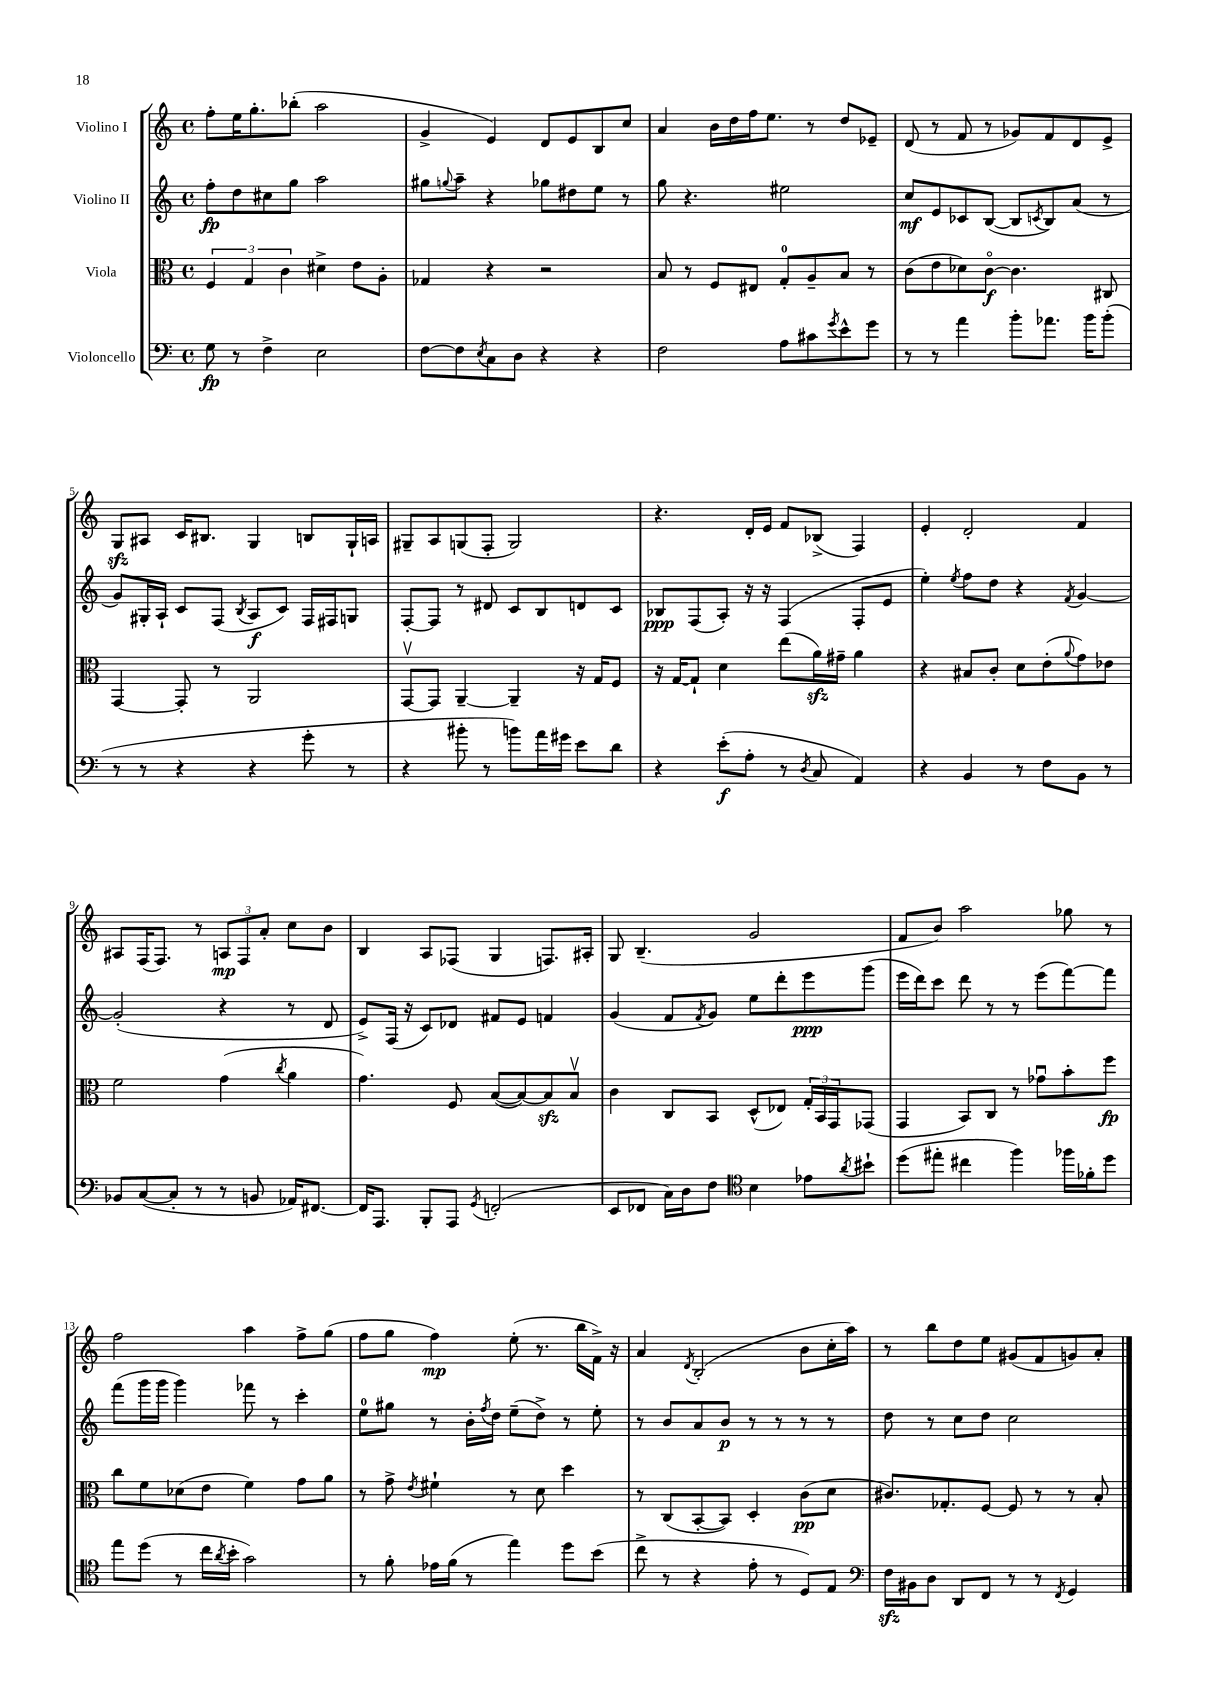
<<
\new StaffGroup <<
\new Staff = "s0" \with { instrumentName = "Violino I" } {
    \clef treble \key c \major \defaultTimeSignature \time 4/4
    f''8-. e''16 g''8.-. bes''8-.( a''2 |
    g'4-> e'4) d'8 e'8 b8 c''8 |
    a'4 b'16 d''16 f''16 e''8. r8 d''8 ees'8-- |
    d'8( r8 f'8 r8 ges'8) f'8 d'8 e'8-> |
    g8\sfz ais8 c'16 bis8. g4 b8 g16-! a16 |
    gis8-- a8 g8( f8-. g2) |
    r4. d'16-. e'16 f'8 bes8->( f4) |
    e'4-. d'2-. f'4 |
    ais8 f16( f8.) r8 \tuplet 3/2 { a8\mp f8 a'8-. } c''8 b'8 |
    b4 a8 fes8( g4 f8.) ais16-. |
    g8 b4.--( g'2 |
    f'8 b'8) a''2 ges''8 r8 |
    f''2 a''4 f''8-> g''8( |
    f''8 g''8 f''4\mp) e''8-.( r8. b''16 f'16->) r16 |
    a'4 \acciaccatura { d'8 } b2-.( b'8 c''16-. a''16) |
    r8 b''8 d''8 e''8 gis'8( f'8 g'8) a'8-. \bar "|." |
}
\new Staff = "s1" \with { instrumentName = "Violino II" } {
    \clef treble \key c \major \defaultTimeSignature \time 4/4
    f''8-.\fp d''8 cis''8 g''8 a''2 |
    gis''8 \appoggiatura { g''8 } a''8-- r4 ges''8 dis''8 e''8 r8 |
    g''8 r4. eis''2 |
    c''8\mf e'8 ces'8 b8~( b8 \acciaccatura { c'8 } b8) a'8( r8 |
    g'8) gis16-. a16-! c'8 f8( \acciaccatura { b8 } a8\f c'8) f16 fis16 g8 |
    f8~-. f8 r8 dis'8 c'8 b8 d'8 c'8 |
    bes8\ppp f8( a8-.) r16 r16 f4( f8-. e'8 |
    e''4-.) \acciaccatura { e''8 } f''8 d''8 r4 \acciaccatura { f'8 } g'4~ |
    g'2-.( r4 r8 d'8 |
    e'8->) f16( r16 c'8) des'8 fis'8 e'8 f'4 |
    g'4( f'8 \acciaccatura { f'8 } g'8) e''8 d'''8-. e'''8\ppp g'''8( |
    e'''16 d'''16) c'''8 d'''8 r8 r8 e'''8( f'''8~) f'''8 |
    f'''8( g'''16 g'''16 g'''4) fes'''8 r8 c'''4-. |
    e''8-0 gis''8 r8 b'16-. \acciaccatura { f''8 } d''16 e''8--( d''8->) r8 e''8-. |
    r8 b'8 a'8 b'8\p r8 r8 r8 r8 |
    d''8 r8 c''8 d''8 c''2 \bar "|." |
}
\new Staff = "s2" \with { instrumentName = "Viola" } {
    \clef alto \key c \major \defaultTimeSignature \time 4/4
    \tuplet 3/2 { f4 g4 c'4 } dis'4-> e'8 a8-. |
    ges4 r4 r2 |
    b8 r8 f8 eis8 g8-0-. a8-- b8 r8 |
    c'8( e'8 des'8) c'8~\flageolet\f c'4. cis8 |
    g,4~ g,8-. r8 a,2 |
    g,8~\upbow g,8 a,4~-- a,4-- r16 g16 f8 |
    r16 g16~ g8-! d'4 e''8( a'16\sfz) gis'16-- a'4 |
    r4 bis8 c'8-. d'8 e'8-.( \appoggiatura { a'8 } g'8) ees'8 |
    f'2 g'4( \acciaccatura { c''8 } a'4 |
    g'4.) f8 b8~( b8~) b8\sfz b8\upbow |
    c'4 c8 b,8 d8-^( ees8) \tuplet 3/2 { g16-. b,16 g,16 } ges,8( |
    g,4 b,8) c8 r8 ges'8\downbow b'8-. f''8\fp |
    c''8 f'8 des'8( e'8 f'4) g'8 a'8 |
    r8 g'8-> \acciaccatura { e'8 } fis'4-! r8 d'8 d''4 |
    r8 c8( b,8~-. b,8) d4-. c'8\pp( d'8 |
    cis'8.) ges8.-. f8~ f8 r8 r8 b8-. \bar "|." |
}
\new Staff = "s3" \with { instrumentName = "Violoncello" } {
    \clef bass \key c \major \defaultTimeSignature \time 4/4
    g8\fp r8 f4-> e2 |
    f8~ f8 \acciaccatura { e8 } c8 d8 r4 r4 |
    f2 a8 cis'8 \acciaccatura { g'8 } e'8-^ g'8 |
    r8 r8 a'4 b'8-. aes'8. b'16 b'8-.( |
    r8 r8 r4 r4 g'8-. r8 |
    r4 bis'8-. r8 b'8) a'16 gis'16 e'8 d'8 |
    r4 e'8-.\f( a8-. r8 \acciaccatura { d8 } c8 a,4) |
    r4 b,4 r8 f8 b,8 r8 |
    bes,8 c8~( c8-. r8 r8 b,8 aes,16) fis,8.~ |
    fis,16 a,,8. b,,8-. a,,8 \acciaccatura { g,8 } f,2-.( |
    e,8 fes,8 c16) d16 f8 \clef tenor b4 ees'8 \acciaccatura { a'8 } bis'8-! |
    d''8( eis''8-. cis''4 f''4) fes''16 fes'16-. d''8 |
    e''8 d''8( r8 c''16 \acciaccatura { a'8 } b'16-. g'2) |
    r8 f'8-. ees'16 f'16( r8 e''4) d''8 b'8( |
    c''8-> r8 r4 e'8-. r8 d8) e8 |
    \clef bass f16\sfz bis,16 d8 d,8 f,8 r8 r8 \acciaccatura { f,8 } g,4 \bar "|." |
}
>>
>>
